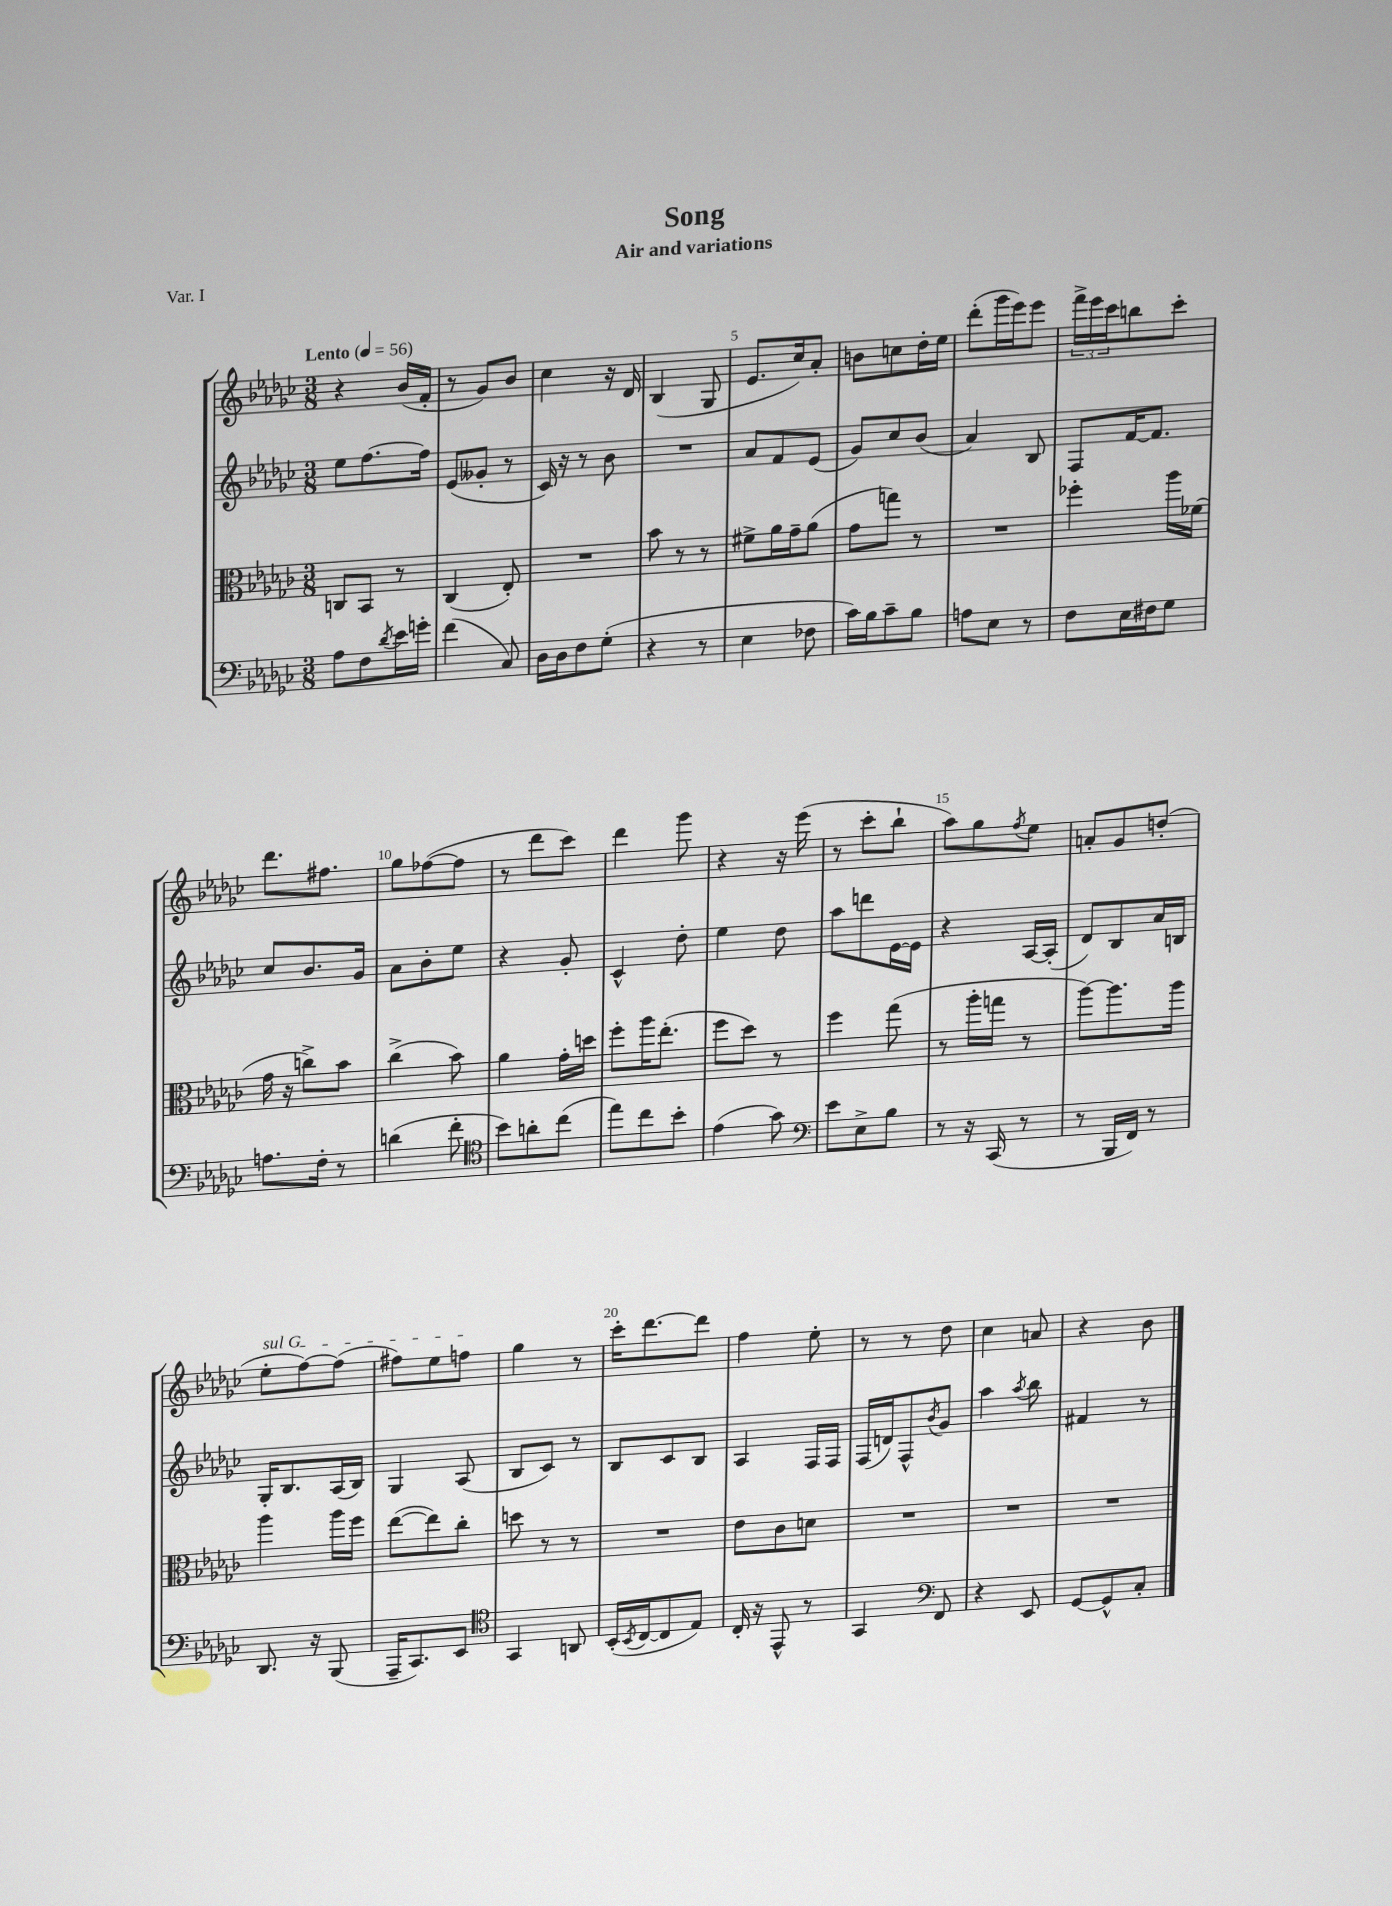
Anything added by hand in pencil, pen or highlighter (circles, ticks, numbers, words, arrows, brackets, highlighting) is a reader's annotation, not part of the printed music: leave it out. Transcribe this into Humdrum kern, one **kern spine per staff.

**kern	**kern	**kern	**kern
*staff4	*staff3	*staff2	*staff1
*clefF4	*clefC3	*clefG2	*clefG2
*k[b-e-a-d-g-c-]	*k[b-e-a-d-g-c-]	*k[b-e-a-d-g-c-]	*k[b-e-a-d-g-c-]
*M3/8	*M3/8	*M3/8	*M3/8
*MM56	*MM56	*MM56	*MM56
8A-	8C	8ee-	4r
8F	8BB-	[8.ff	.
8qd-	.	.	.
16e-	8r	.	(16b-
16g'	.	16ff]	16f'
=	=	=	=
(4f	(4C-	(8e-	8r
.	.	8g--'	8g-)
8C-)	8E-')	8r	8b-
=	=	=	=
16D-	4.r	16c-)	4cc-
16D-	.	16r	.
8F	.	8r	.
(8G-'	.	8b-	16r
.	.	.	16d-
=	=	=	=
4r	8b-	4.r	(4B-
.	8r	.	.
8r	8r	.	8G-
=	=	=	=
4E-	8f#^	8a-	8.e-
.	16a-	8f	.
.	16g-~	.	16cc-)
8F-	(8a-	(8e-	8a-'
=	=	=	=
16c-)	8g-	8g-)	8b
16B-	.	.	.
8c-~	8gg)	8cc-	8cc
8B-	8r	(8b-	16dd-'
.	.	.	16ee-
=	=	=	=
8A	4.r	4a-)	(8ddd-'
8E-	.	.	16ggg-
.	.	.	16eee-)
8r	.	8B-	8eee-
=	=	=	=
8F	4ff-'	8F	24fff^
.	.	.	24eee-
.	.	.	24ccc-
16E-	.	[16f	8bb
16F#	.	8.f]	.
8G-	16aa-	.	8ccc-'
.	(16f-	.	.
=	=	=	=
8.A	16g-	8cc-	8.ddd-
.	16r	.	.
.	8cc^)	8.b-	.
16F'	.	.	8.ff#
8r	8b-	.	.
.	.	16g-	.
=	=	=	=
(4d	(4cc-^	8a-	8gg-
.	.	8b-'	([8ff-
8f'	8b-)	8ee-	8ff-]
=	=	=	=
*clefC4	*	*	*
8b-)	4a-	4r	8r
8a'	.	.	8ddd-
(8cc-	16g-'	8g-'	8ccc-)
.	16dd	.	.
=	=	=	=
8ee-)	8ff'	4c-^^	4ddd-
8cc-	16aa-	.	.
.	(8.ee-'	.	.
8b-'	.	8dd-'	8ggg-
=	=	=	=
(4e-	8ff	4ee-	4r
.	8dd-)	.	.
8g-)	8r	8dd-	16r
.	.	.	(16eee-
=	=	=	=
*clefF4	*	*	*
8e-	4ff	8aa-	8r
8E-^	.	8ddd	8ccc-'
8B-	(8gg-	[16e-	8bb-`
.	.	16e-]	.
=	=	=	=
8r	8r	4r	8aa-)
16r	16aa-'	.	8gg-
(16CC-	16gg	.	.
.	.	.	8qff
8r	8r	[16A-	8ee-
.	.	(16A-']	.
=	=	=	=
8r	[8aa-)	8d-)	8a'
16BBB-	8.aa-]	8B-	8g-
16FF)	.	.	.
8r	.	16a-	(8dd'
.	16aa-	16B	.
=	=	=	=
8.DD-	4aa-	16G-'	8ee-'
.	.	8.B-	.
.	.	.	[8ff)
16r	.	.	.
(8BBB-	16aa-	(16A-	(8ff]
.	16ff	16B-)	.
=	=	=	=
16AAA-~	([8ee-	4G-	8ff#)
8.CC-)	.	.	.
.	8ee-])	.	8ee-
8EE-	8cc-'	(8A-	8ff
=	=	=	=
*clefC4	*	*	*
4GG-	8dd	8B-	4gg-
.	8r	8c-)	.
8AA	8r	8r	8r
=	=	=	=
(16BB-'	4.r	8B-	16ccc-'
8qBB-	.	.	.
[16C-	.	.	[8.ddd-
8C-]	.	8c-	.
8E-)	.	8B-	8ddd-]
=	=	=	=
16C-'	8e-	4A-	4ff
16r	.	.	.
8EE-^^	8c-	.	.
8r	8d	16F	8ee-'
.	.	16F	.
=	=	=	=
4GG-	4.r	(16F	8r
.	.	16d)	.
.	.	8F^^	8r
*clefF4	*	*	*
.	.	8qb-	.
8FF	.	8g-	8dd-
=	=	=	=
4r	4.r	4aa-	4cc-
.	.	8qaa-	.
8EE-	.	8bb-	8a
=	=	=	=
[8GG-	4.r	4f#	4r
8GG-^^]	.	.	.
8C-'	.	8r	8b-
==	==	==	==
*-	*-	*-	*-
